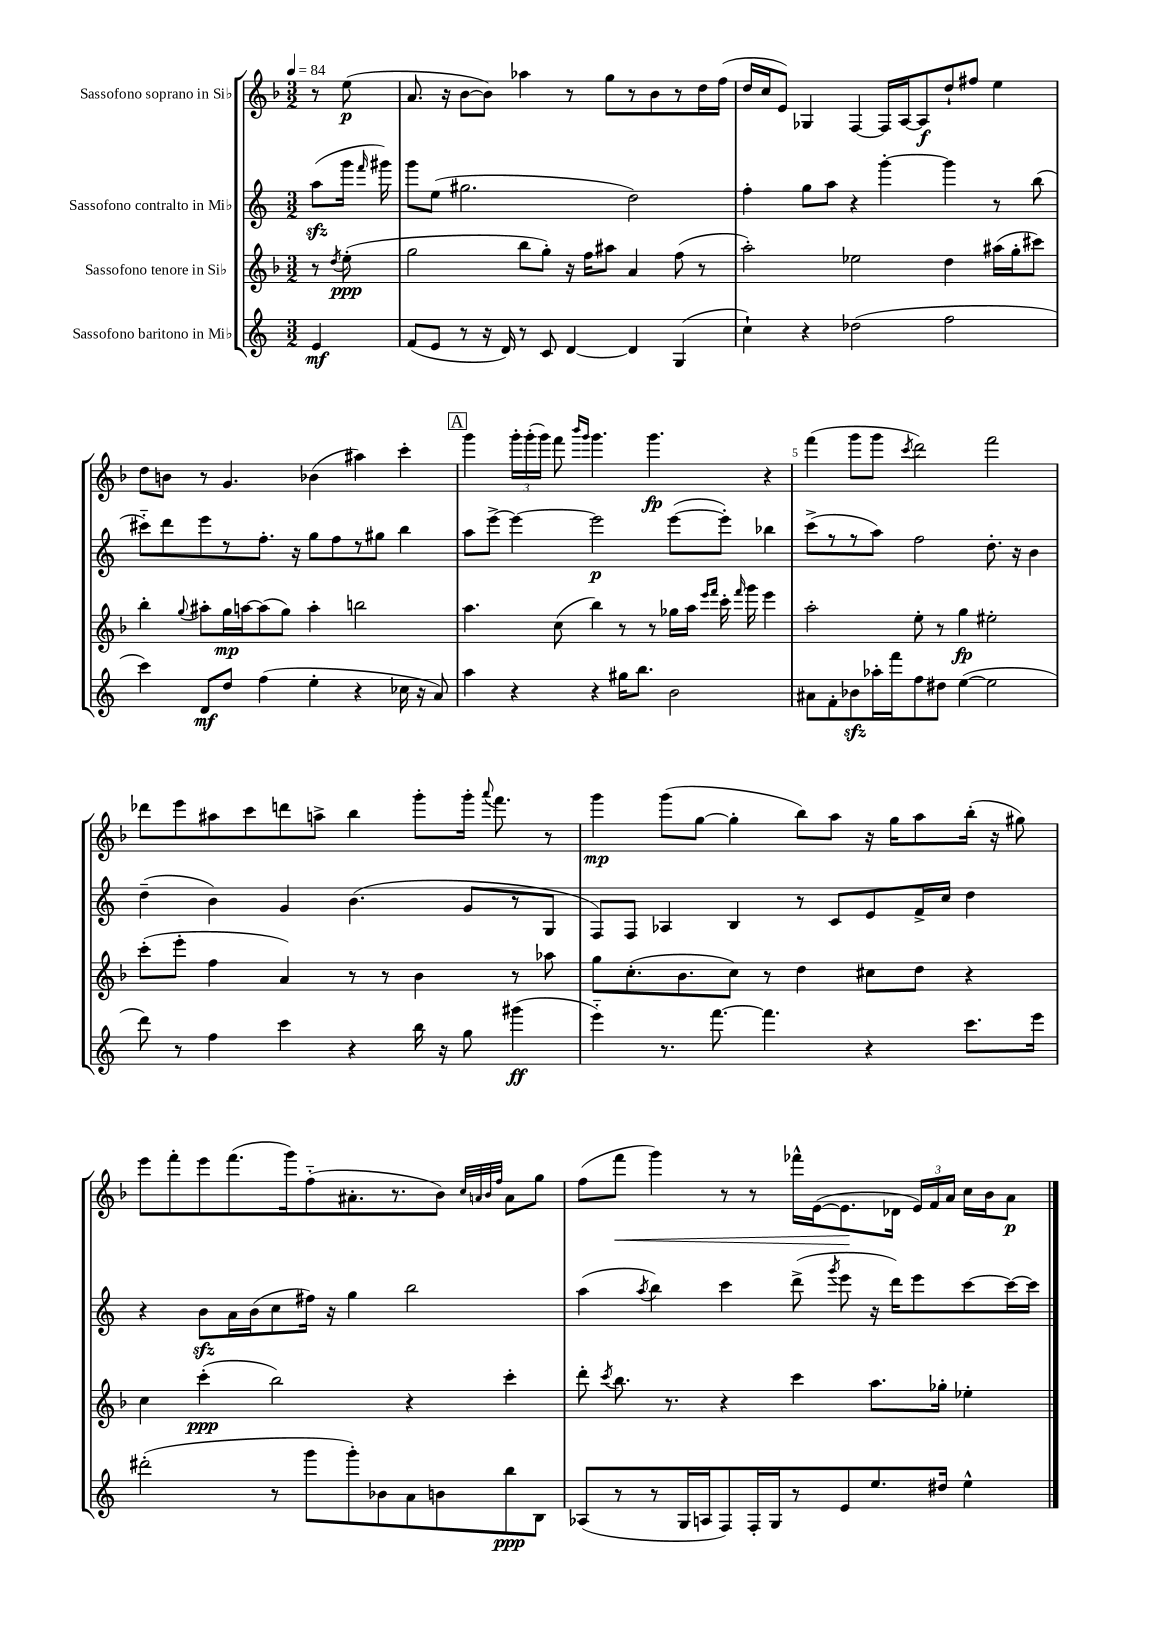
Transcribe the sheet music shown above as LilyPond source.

<<
\new StaffGroup <<
\new Staff = "s0" \with { instrumentName = "Sassofono soprano in Sib" } {
    \clef treble \key f \major \numericTimeSignature \time 3/2 \partial 4 \tempo 4 = 84
    \autoBeamOff r8 e''8\p( |
    a'8. r16 bes'8[~ bes'8]) aes''4 r8 g''8[ r8 bes'8 r8 d''16 f''16]( |
    d''16[ c''16 e'8]) ges4 f4~ f16[ a16~ a8\f d''8-! fis''8] e''4 |
    d''8[ b'8] r8 g'4. bes'4( ais''4) c'''4-. |
    \mark \markup { \box "A" } g'''4 \tuplet 3/2 { g'''16[-. g'''16-.( g'''16]) } f'''8 \grace { bes'''16[ g'''16] } g'''4. g'''4.\fp r4 |
    f'''4( g'''8[ g'''8] \acciaccatura { c'''8 } d'''2) f'''2 |
    des'''8[ e'''8 ais''8 c'''8 d'''8 a''8]-> bes''4 g'''8[-. g'''16]-. \appoggiatura { a'''8 } f'''8. r8 |
    g'''4\mp g'''8[( g''8]~ g''4-. bes''8[) a''8] r16 g''16[ a''8 bes''16]-.( r16 gis''8) |
    e'''8[ f'''8-. e'''8 f'''8.( g'''16) f''8-_( ais'8.-. r8. bes'8]) \grace { c''32[ a'32 bes'32 f''32] } a'8[ g''8] |
    f''8[( f'''8]\< g'''4) r8 r8 fes'''16[-^ e'16~( e'8.\! des'16] \tuplet 3/2 { e'16[) f'16 a'16] } c''16[ bes'16 a'8]\p \bar "|." |
}
\new Staff = "s1" \with { instrumentName = "Sassofono contralto in Mib" } {
    \clef treble \key c \major \numericTimeSignature \time 3/2 \partial 4
    \autoBeamOff a''8[\sfz( g'''16] \grace { f'''16 } gis'''16) |
    g'''8[ e''8]( gis''2. d''2) |
    f''4-. g''8[ a''8] r4 g'''4~-. g'''4 r8 b''8( |
    cis'''8[-_) d'''8 e'''8 r8 f''8.]-. r16 g''8[ f''8 r8 gis''8] b''4 |
    \mark \markup { \box "A" } a''8[ e'''8]~-> e'''4~ e'''2\p e'''8[~( e'''8]-.) bes''4 |
    c'''8[->( r8 r8 a''8]) f''2 d''8.-. r16 b'4 |
    d''4--( b'4) g'4 b'4.( g'8[ r8 g8] |
    f8[) f8] aes4 b4 r8 c'8[ e'8 f'16-> c''16] d''4 |
    r4 b'8[\sfz a'16 b'16( c''8 fis''16]) r16 g''4 b''2 |
    a''4( \acciaccatura { a''8 } b''4) c'''4 d'''8->( \acciaccatura { g'''8 } e'''8 r16 d'''16[) e'''8 c'''8~ c'''16~ c'''16] \bar "|." |
}
\new Staff = "s2" \with { instrumentName = "Sassofono tenore in Sib" } {
    \clef treble \key f \major \numericTimeSignature \time 3/2 \partial 4
    \autoBeamOff r8 \acciaccatura { d''8 } e''8-.\ppp( |
    g''2 bes''8[ g''8]-.) r16 f''16[ ais''8] a'4 f''8( r8 |
    a''2-.) ees''2 d''4 ais''16[( g''16-. cis'''8]) |
    bes''4-. \appoggiatura { g''8 } ais''8[-. g''16\mp a''16~ a''8( g''8]) a''4-. b''2 |
    \mark \markup { \box "A" } a''4. c''8( bes''4) r8 r8 ges''16[ a''16] \grace { e'''16[ f'''16] } c'''16-. \grace { f'''16 } g'''16 e'''4 |
    a''2-. e''8-. r8 g''4\fp eis''2-. |
    c'''8[-.( e'''8]-. f''4 a'4) r8 r8 bes'4 r8 aes''8 |
    g''8[ c''8.-.( bes'8. c''8]) r8 d''4 cis''8[ d''8] r4 |
    c''4 c'''4-.\ppp( bes''2) r4 c'''4-. |
    d'''8-. \acciaccatura { c'''8 } bes''8. r8. r4 c'''4 a''8.[ ges''16]-. ees''4-. \bar "|." |
}
\new Staff = "s3" \with { instrumentName = "Sassofono baritono in Mib" } {
    \clef treble \key c \major \numericTimeSignature \time 3/2 \partial 4
    \autoBeamOff e'4\mf |
    f'8[( e'8] r8 r16 d'16) r8 c'8 d'4~ d'4 g4( |
    c''4-!) r4 des''2( f''2 |
    c'''4) d'8[\mf d''8] f''4( e''4-. r4 ces''16 r16 a'8) |
    \mark \markup { \box "A" } a''4 r4 r4 gis''16[ b''8.] b'2 |
    ais'8[ f'8-. bes'8\sfz aes''16-. f'''16 f''8 dis''8] e''4~( e''2 |
    d'''8) r8 f''4 c'''4 r4 b''16 r16 g''8 gis'''4\ff( |
    e'''4-_) r8. f'''8.~ f'''4. r4 c'''8.[ e'''16] |
    dis'''2-.( r8 g'''8[ g'''8-.) bes'8 a'8 b'8 b''8\ppp b8] |
    aes8[( r8 r8 g16 a16 f8) f16-. g16 r8 e'8 e''8. dis''16] e''4-^ \bar "|." |
}
>>
>>
\layout { \context { \Score \override BarNumber.break-visibility = ##(#f #t #t) barNumberVisibility = #(every-nth-bar-number-visible 5) } }
